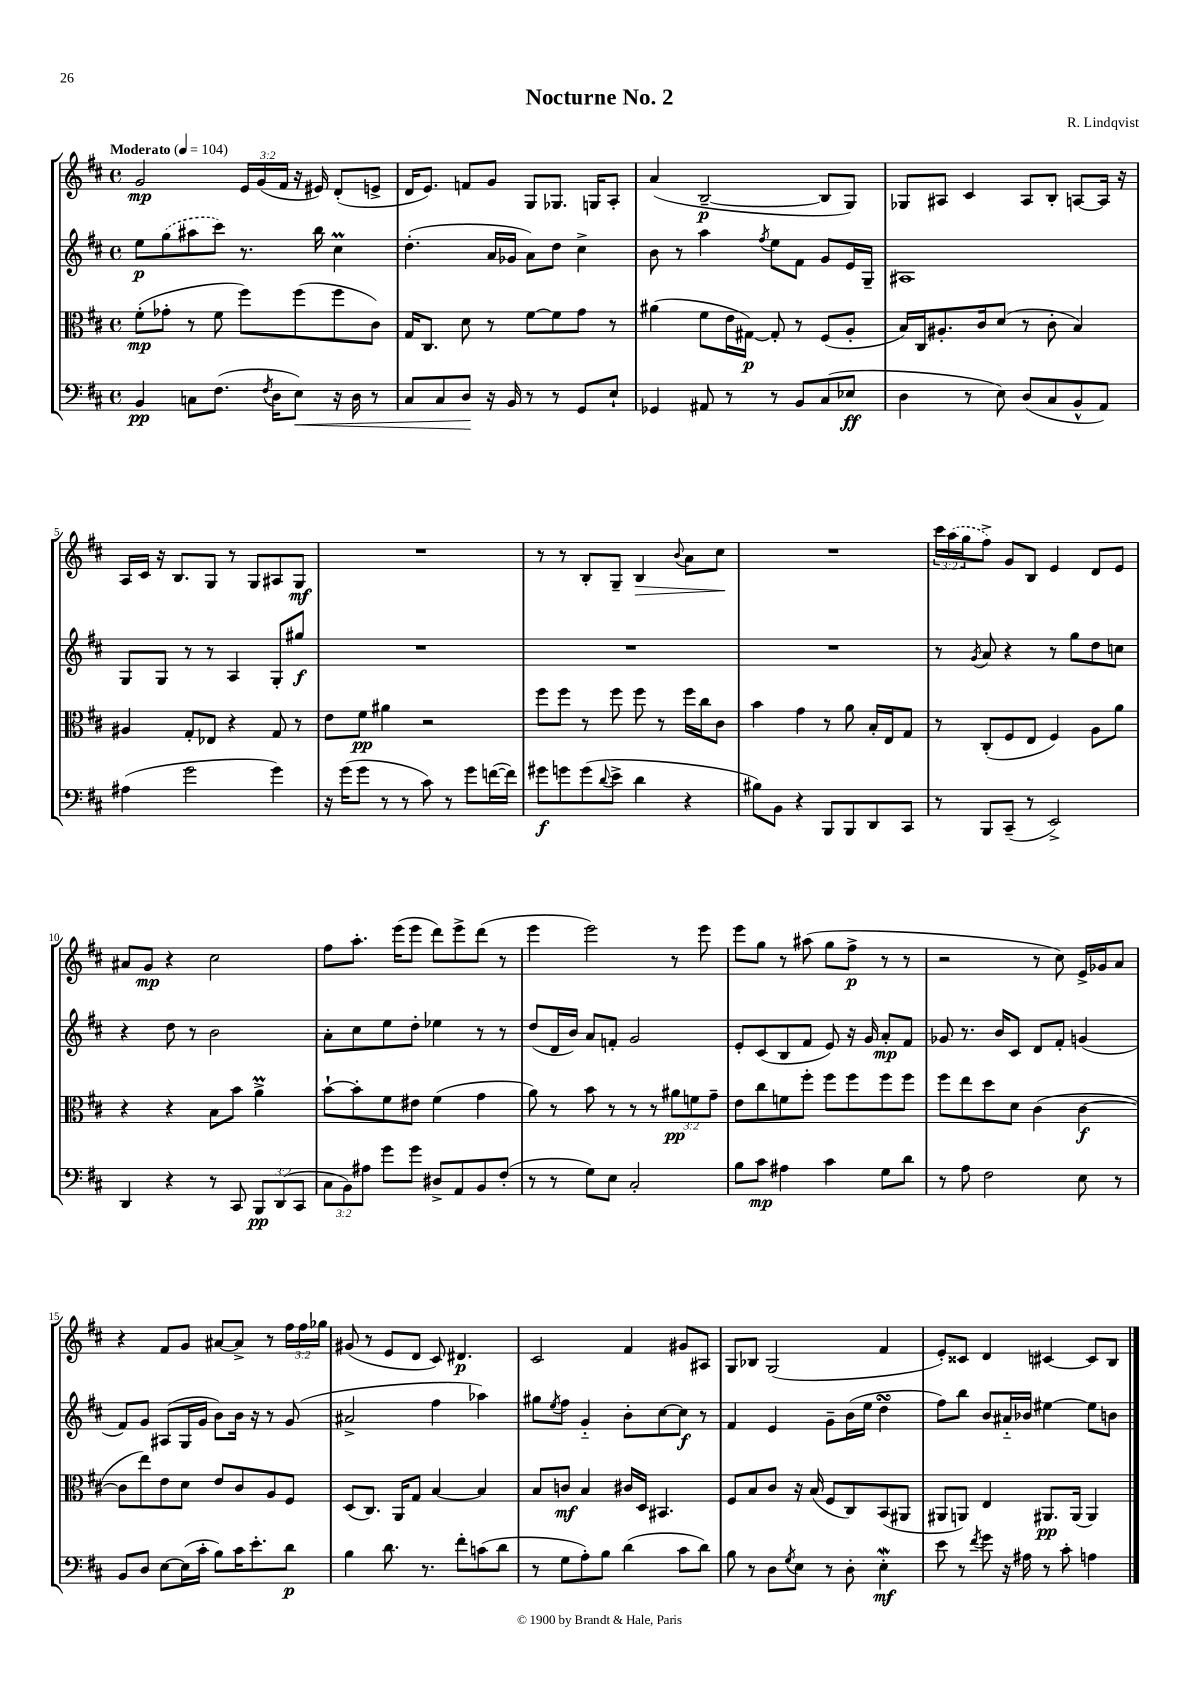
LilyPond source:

\header { title = "Nocturne No. 2" composer = "R. Lindqvist" }
<<
\new StaffGroup <<
\new Staff = "s0" {
    \clef treble \key d \major \defaultTimeSignature \time 4/4 \override Staff.TupletNumber.text = #tuplet-number::calc-fraction-text \tempo "Moderato" 4 = 104
    g'2\mp \tuplet 3/2 { e'16 g'16( fis'16 } r16 eis'16) d'8-.( e'8-> |
    d'16 e'8.) f'8 g'8 g8 ges8. g16 a8-. |
    a'4( b2~--\p b8 g8) |
    ges8 ais8 cis'4 ais8 b8-. a8~ a16 r16 |
    a16 cis'16 r16 b8. g8 r8 g8 ais8 g8\mf |
    R1 |
    r8 r8 b8-. g8-- b4\> \appoggiatura { b'8 } a'8 cis''8\! |
    R1 |
    \tuplet 3/2 { cis'''16 \once \slurDashed a''16( g''16 } fis''8->) g'8 b8 e'4 d'8 e'8 |
    ais'8 g'8\mp r4 cis''2 |
    fis''8 a''8.-. e'''16( e'''8 d'''8) e'''8-> d'''8( r8 |
    e'''4 e'''2) r8 e'''8 |
    e'''8 g''8 r8 ais''8( g''8 fis''8->\p r8 r8 |
    r2 r8 cis''8) e'16-> ges'16 a'8 |
    r4 fis'8 g'8 ais'8~ ais'8-> r8 \tuplet 3/2 { fis''16 fis''16 ges''16 } |
    gis'8( r8 e'8 d'8 cis'8) dis'4.\p |
    cis'2 fis'4 gis'8 ais8 |
    g8 bes8 g2( fis'4 |
    e'8-.) cisis'8 d'4 cis'4~ cis'8 b8 \bar "|." |
}
\new Staff = "s1" {
    \clef treble \key d \major \defaultTimeSignature \time 4/4
    e''8\p \once \slurDashed g''8( ais''8 cis'''8) r8. b''16 cis''4\prall |
    d''4.-.( a'16 ges'16 a'8) d''8 cis''4-> |
    b'8 r8 a''4 \acciaccatura { fis''8 } e''8 fis'8 g'8 e'16 g16-- |
    ais1 |
    g8 g8 r8 r8 a4 g8-. gis''8\f |
    R1 |
    R1 |
    R1 |
    r8 \acciaccatura { g'8 } a'8 r4 r8 g''8 d''8 c''8 |
    r4 d''8 r8 b'2 |
    a'8-. cis''8 e''8 d''8-. ees''4 r8 r8 |
    d''8( d'16 b'16) a'8 f'8-. g'2 |
    e'8-. cis'8( b8 fis'8 e'8) r16 g'16 a'8-.\mp fis'8 |
    ges'8 r8. b'16 cis'8 d'8 fis'8-. g'4( |
    fis'8) g'8 ais8( g16 g'16 b'8) b'16 r16 r8 g'8( |
    ais'2-> fis''4 aes''4) |
    gis''8 \acciaccatura { e''8 } fis''8 g'4-_ b'8-. cis''8~ cis''8\f r8 |
    fis'4 e'4 g'8-- b'16( e''16 d''4\turn |
    fis''8) b''8 b'8 ais'16-_ bes'16 eis''4~ eis''8 b'8 \bar "|." |
}
\new Staff = "s2" {
    \clef alto \key d \major \defaultTimeSignature \time 4/4 \override Staff.TupletNumber.text = #tuplet-number::calc-fraction-text
    fis'8-.\mp( ges'8-. r8 fis'8 fis''8) fis''8( fis''8 cis'8) |
    g16 cis8. d'8 r8 fis'8~ fis'8 g'8 r8 |
    ais'4( fis'8 e'16 gis16~\p) gis8-. r8 fis8( a8-. |
    b16) cis16 ais8.-. cis'16 d'8( r8 cis'8-. b4) |
    ais4 g8-. ees8 r4 g8 r8 |
    e'8 fis'8\pp ais'4 r2 |
    fis''8 fis''8 r8 fis''8 fis''8 r8 fis''16 cis''16 cis'8 |
    b'4 g'4 r8 a'8 b16-. e16 g8 |
    r8 cis8-.( fis8 e8 fis4) a8 a'8 |
    r4 r4 b8 b'8 a'4->\prall |
    b'8~-! b'8-. fis'8 eis'8 fis'4( g'4 |
    a'8) r8 b'8 r8 r8 r8 \tuplet 3/2 { ais'8\pp f'8 g'8-- } |
    e'8 cis''8 f'8 fis''8-. fis''8 fis''8 fis''8 fis''8 |
    fis''8 e''8 d''8 d'8 cis'4( cis'4~\f |
    cis'8 e''8) e'8 d'8 e'8 cis'8 a8 fis8 |
    d8( cis8.) a,16 g8 b4~ b4 |
    b8 c'8\mf b4 cis'16 d16 bis,4. |
    fis8 b8 cis'8 r16 b16( fis8 cis8) b,8( ais,8 |
    ais,8 a,8) e4 ais,8.\pp ais,16( ais,4) \bar "|." |
}
\new Staff = "s3" {
    \clef bass \key d \major \defaultTimeSignature \time 4/4 \override Staff.TupletNumber.text = #tuplet-number::calc-fraction-text
    b,4\pp c8 fis8.( \acciaccatura { fis8 } d16 e8\<) r16 d16 r8 |
    cis8 cis8 d8\! r16 b,16 r8 r8 g,8 e8-! |
    ges,4 ais,8 r8 r8 b,8 cis8( ees8\ff |
    d4 r8 e8) d8( cis8 b,8-^ a,8) |
    ais4( g'2 g'4) |
    r16 g'16( g'8 r8 r8 cis'8) r8 g'8 f'16~( f'16) |
    gis'8\f g'8 g'8( \appoggiatura { d'8 } e'8-> d'4 r4 |
    bis8) b,8 r4 b,,8 b,,8 d,8 cis,8 |
    r8 b,,8 cis,8--( r8 e,2->) |
    d,4 r4 r8 cis,8 \tuplet 3/2 { b,,8\pp d,8( cis,8 } |
    \tuplet 3/2 { cis8 b,8) ais8 } g'8 g'8 dis8-> a,8 b,8 fis8-.( |
    r8 r8 g8) e8 cis2-. |
    b8 cis'8\mp ais4 cis'4 g8 d'8 |
    r8 a8 fis2 e8 r8 |
    b,8 d8 e8~ e16( cis'16-. b8) cis'16 e'8.-. d'8\p |
    b4 d'8. r8. fis'8-. c'8( d'8 |
    r8 g8 a8-.) b8 d'4( cis'8 d'8) |
    b8 r8 d8 \acciaccatura { g8 } e8 r8 d8-. e4-.\mordent\mf |
    e'8 r8 \acciaccatura { fis'8 } g'8 r16 ais16 r8 cis'8-. a4 \bar "|." |
}
>>
>>
